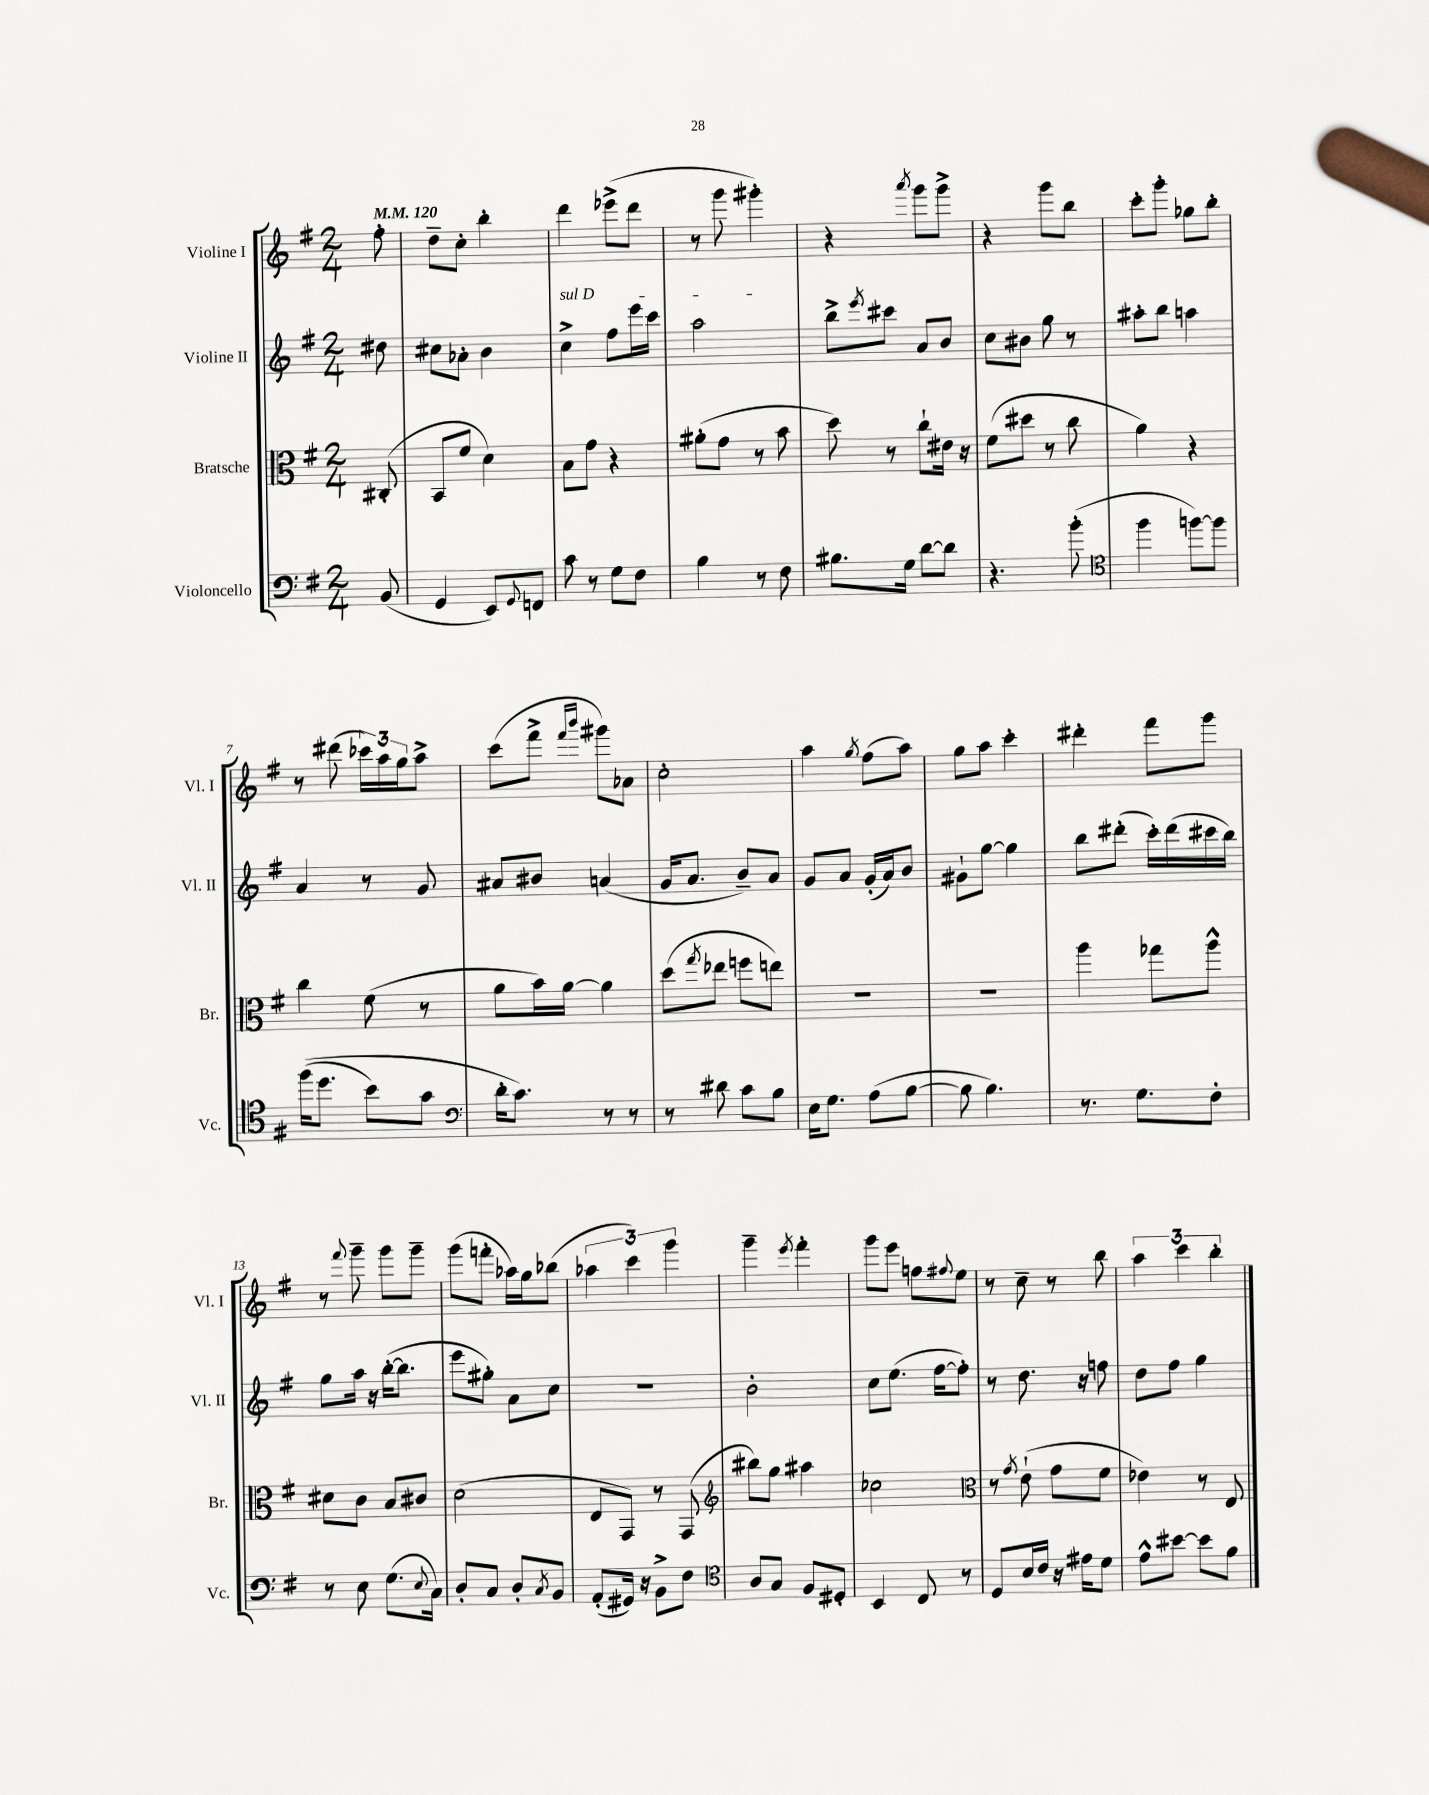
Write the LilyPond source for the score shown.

<<
\new StaffGroup <<
\new Staff = "s0" \with { instrumentName = "Violine I" shortInstrumentName = "Vl. I" } {
    \clef treble \key g \major \numericTimeSignature \time 2/4 \partial 8 \tempo 4 = 120
    fis''8-. |
    d''8-- c''8-. b''4-. |
    d'''4 ees'''8->( d'''8 |
    r8 g'''8 gis'''4-.) |
    r4 \acciaccatura { a'''8 } g'''8 g'''8-> |
    r4 g'''8 b''8 |
    c'''8-. g'''8-. ges''8 b''8-. |
    r8 dis'''8( \tuplet 3/2 { ces'''16) a''16 g''16 } a''8-> |
    c'''8( fis'''8-> \grace { fis'''16 b'''16 } gis'''8) aes'8 |
    c''2-. |
    a''4 \acciaccatura { g''8 } fis''8( a''8) |
    g''8 a''8 c'''4-. |
    dis'''4-. fis'''8 g'''8 |
    r8 \appoggiatura { fis'''8 } g'''8-- g'''8 g'''8-- |
    g'''8( f'''8-. aes''16) g''16 bes''8( |
    \tuplet 3/2 { aes''4 c'''4) g'''4 } |
    g'''4-- \acciaccatura { e'''8 } fis'''4-. |
    g'''8 e'''8 f''8 \appoggiatura { fis''8 } e''8 |
    r8 c''8-- r8 b''8 |
    \tuplet 3/2 { a''4 c'''4 b''4-. } \bar "|." |
}
\new Staff = "s1" \with { instrumentName = "Violine II" shortInstrumentName = "Vl. II" } {
    \clef treble \key g \major \numericTimeSignature \time 2/4 \partial 8
    dis''8 |
    cis''8 aes'8-. b'4 |
    \once \override TextSpanner.bound-details.left.text = \markup { \italic "sul D" } c''4->\startTextSpan fis''8 e'''16 c'''16 |
    a''2\stopTextSpan |
    b''8-> \acciaccatura { e'''8 } cis'''8 a'8 b'8 |
    c''8 bis'8 g''8 r8 |
    ais''8-. b''8 a''4 |
    a'4 r8 g'8 |
    ais'8 bis'8 a'4( |
    g'16 a'8. b'8--) a'8 |
    g'8 a'8 g'16-.( a'16) b'8 |
    gis'8-! g''8~ g''4 |
    b''8 dis'''8-.( c'''16-.) dis'''16( cis'''16 b''16) |
    g''8 a''16 r16 b''16~-.( b''8. |
    e'''8 gis''8-.) a'8 c''8 |
    r2 |
    b'2-. |
    c''8 e''8.( fis''16~ fis''8-.) |
    r8 d''8. r16 f''8 |
    d''8 fis''8 g''4 \bar "|." |
}
\new Staff = "s2" \with { instrumentName = "Bratsche" shortInstrumentName = "Br." } {
    \clef alto \key g \major \numericTimeSignature \time 2/4 \partial 8
    cis8-.( |
    b,8 fis'8 d'4) |
    b8 g'8 r4 |
    ais'8-.( g'8 r8 b'8 |
    d''8) r8 c''8-! eis'16 r16 |
    fis'8( dis''8 r8 c''8 |
    a'4) r4 |
    c''4 fis'8( r8 |
    a'8 b'16) a'16~ a'4 |
    d''8( \acciaccatura { g''8 } ees''8 f''8 e''8) |
    R2 |
    r2 |
    a''4 ges''8 a''8-^ |
    dis'8 c'8 b8 cis'8 |
    d'2( |
    e8 g,8) r8 g,8( |
    \clef treble bis''8) g''8 ais''4 |
    ces''2 |
    \clef alto r8 \acciaccatura { g'8 } e'8-!( g'8 fis'8 |
    ees'4) r8 e8 \bar "|." |
}
\new Staff = "s3" \with { instrumentName = "Violoncello" shortInstrumentName = "Vc." } {
    \clef bass \key g \major \numericTimeSignature \time 2/4 \partial 8
    b,8( |
    g,4 e,8) \appoggiatura { g,8 } f,8 |
    c'8 r8 g8 fis8 |
    b4 r8 fis8 |
    bis8. g16 d'8~ d'8 |
    r4. b'8-.( |
    \clef tenor fis''4 f''8~) f''8 |
    fis''16(\( d''8. b'8) g'8 |
    \clef bass d'16-. c'8.\) r8 r8 |
    r8 dis'8 c'8 b8 |
    e16 g8. a8( b8~ |
    b8 b4.) |
    r8. g8. fis8-. |
    r8 e8 g8.( \appoggiatura { e8 } c16) |
    d8-. c8 d8-. \acciaccatura { c8 } b,8 |
    a,8-.( gis,16) r16 b,8-> fis8 |
    \clef tenor a8 g8 fis8 dis8-. |
    b,4 c8 r8 |
    d8 b16 c'16 r16 eis'16 d'8 |
    e'8-^ bis'8~ bis'8 fis'8 \bar "|." |
}
>>
>>
